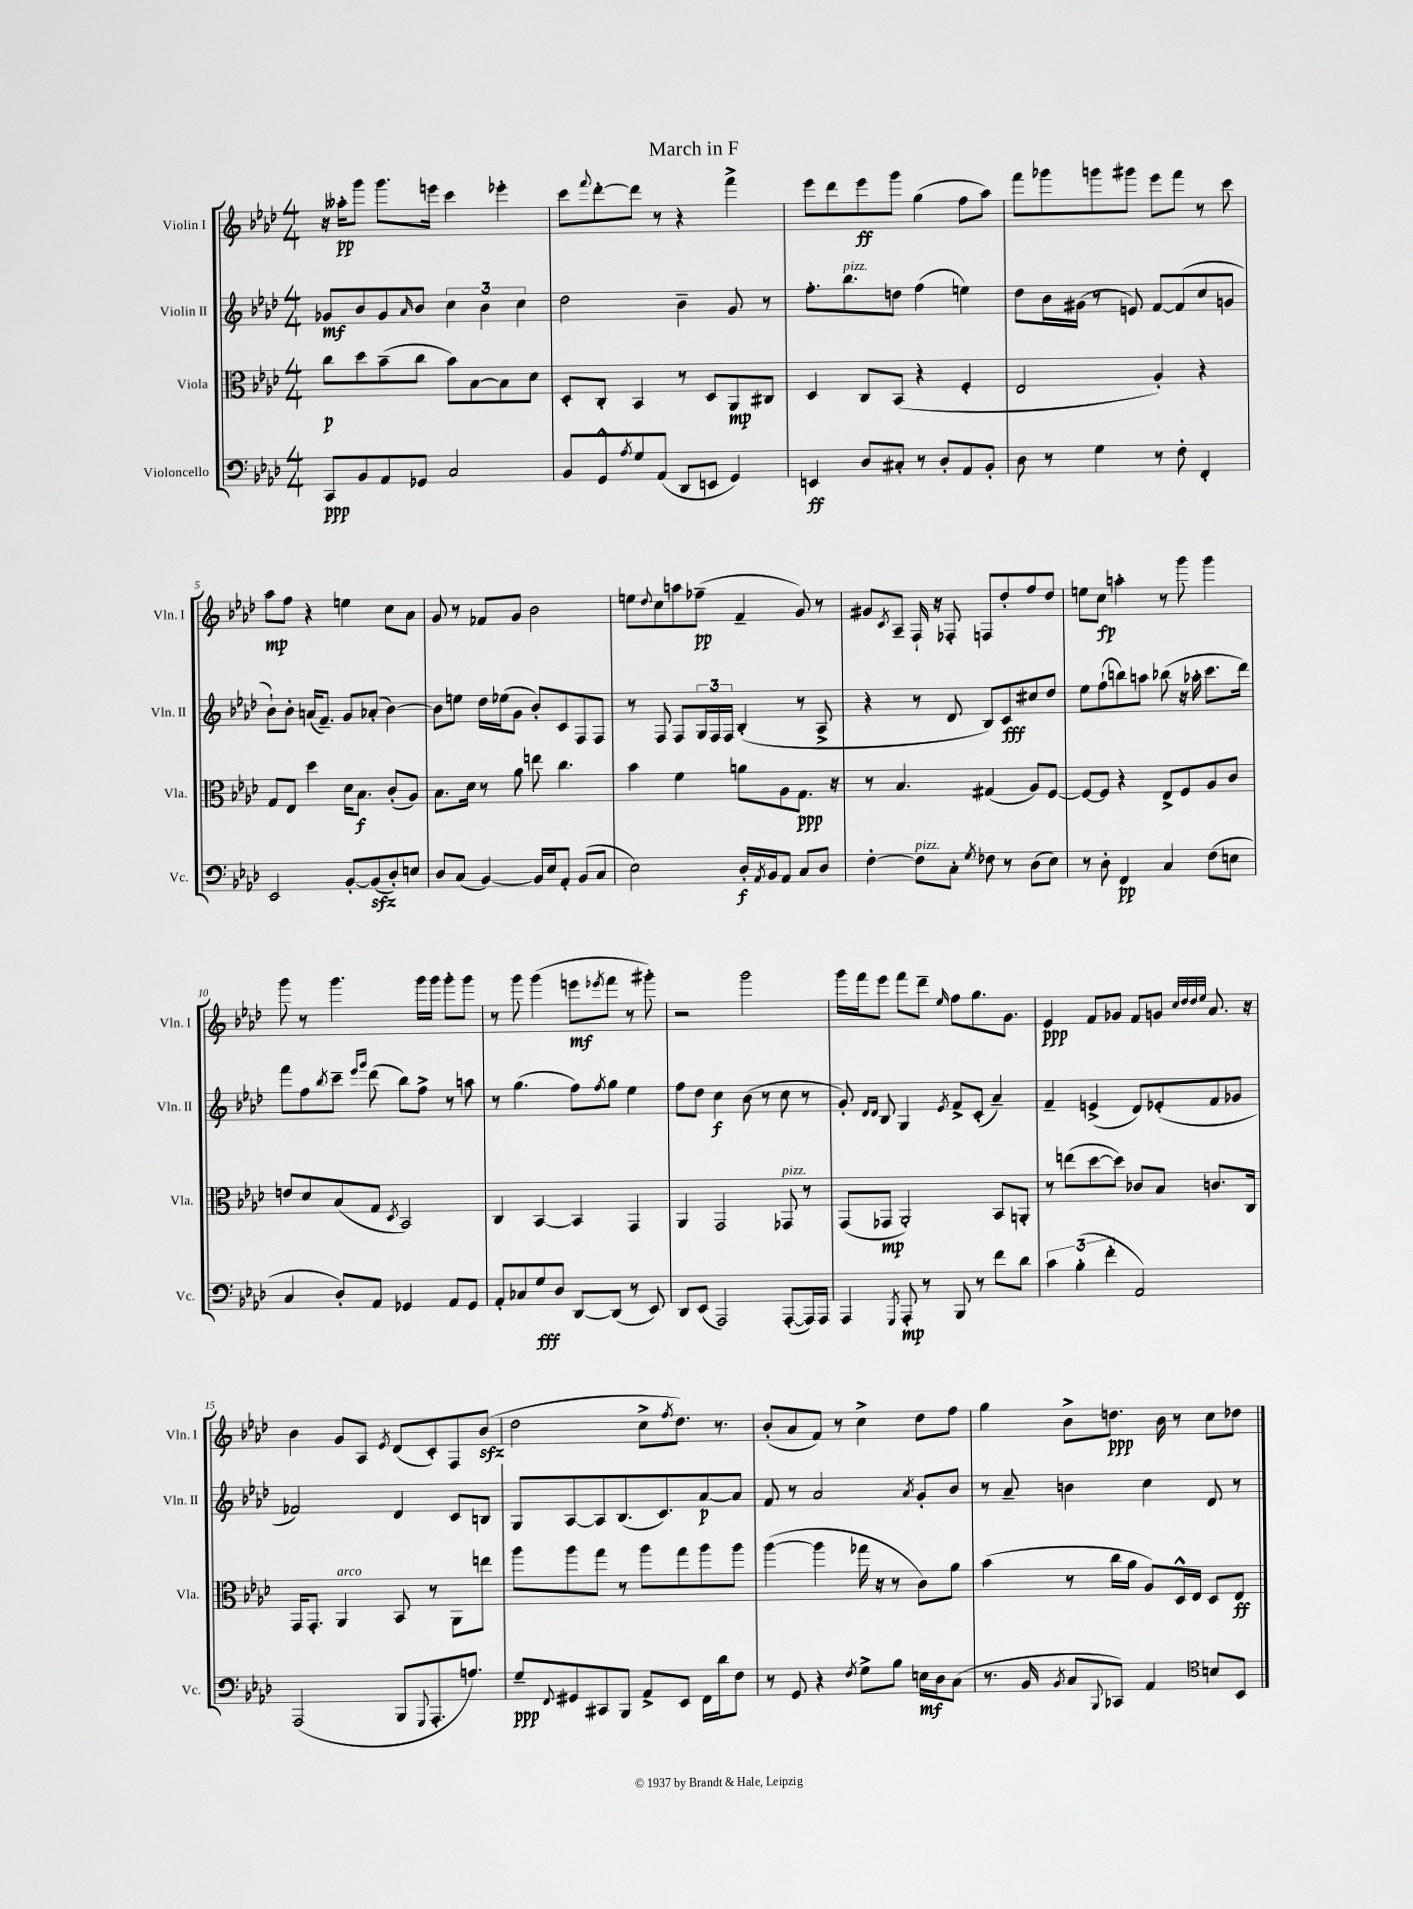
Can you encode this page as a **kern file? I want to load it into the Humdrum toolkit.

**kern	**kern	**kern	**kern
*staff4	*staff3	*staff2	*staff1
*clefF4	*clefC3	*clefG2	*clefG2
*k[b-e-a-d-]	*k[b-e-a-d-]	*k[b-e-a-d-]	*k[b-e-a-d-]
*M4/4	*M4/4	*M4/4	*M4/4
8CC	8cc	8g-	16r
.	.	.	16aa--'
8BB-	8dd-	8b-	8ggg
8AA-	(8b-~	8g-	8.ggg
.	.	16qqa-	.
8GG-	8cc	8b-	.
.	.	.	16eee
2C	8b-)	6cc	4ccc
.	[8B-	.	.
.	.	6b-	.
.	8B-]	.	4eee-'
.	.	6cc	.
.	8d-	.	.
=	=	=	=
8BB-	8D-'	2dd-	8ccc
.	.	.	8qqfff
8GG^^	8C'	.	[8ddd-'
8qA-	.	.	.
8G	4BB-	.	8ddd-]
(8AA-	.	.	8r
8DD-	8r	4b-~	4r
8EE	8D-	.	.
4GG)	8AA-	8g	4fff^
.	8C#	8r	.
=	=	=	=
4EE	4D-	8.ff'	8eee-
.	.	.	8ddd-
.	.	8.bb-	.
8D-	8C	.	8eee-
8C#'	(8BB-	8dd	8ggg
8r	4r	(4ff	(4gg
8D-'	.	.	.
8AA-	4F'	4ee)	8ff
8BB-'	.	.	8aa-)
=	=	=	=
8D-	2E-	8dd-	8fff
8r	.	16b-	8ggg-
.	.	(16g#	.
4G	.	8r	8ggg
.	.	8e)	8ggg#
8r	4A-')	[8f	8eee-
8F'	.	(8f]	8fff
4FF'	4r	8cc	8r
.	.	8g	8ccc
=	=	=	=
2EE-	8G	8b-`)	8aa-
.	8E-	8b-'	8ff
.	4dd-	(16a	4r
.	.	8.f~)	.
[8BB-'	16d-	8g	4ee
.	8.B-	.	.
(8BB-]	.	(8a-'	.
8D-')	(8c'	[4b-)	8cc
8E	8A-)	.	8a-
=	=	=	=
8D-	8.B-	8b-]	8g
(8C	.	8ee	8r
.	16d-	.	.
[4BB-)	8r	16dd-	8f-
.	.	(16ee-	.
.	8a-	8g	8g
16BB-]	8ee	8b-')	2b-
16E-	.	.	.
8AA-'	4.cc	8c	.
(8BB-	.	8F	.
8C	.	8F	.
=	=	=	=
2E-)	4b-	8r	8ee
.	.	.	8qqdd-
.	.	8F	8cc
.	4f	8F	8aa
.	.	24G	(8ff-~
.	.	24F	.
.	.	24F	.
16D-'	8a	(4B-'	4f~
8qAA-	.	.	.
16BB-	.	.	.
8AA-	8A-	.	.
8C	8.G	8r	8g)
8D-	.	8A-^	8r
.	16r	.	.
=	=	=	=
[4F'	8r	4r	8g#
.	.	.	8qc
.	4.B-	.	8A-~
8F]	.	8r	16F`
.	.	.	16r
8C'	.	8d-	8F-'
8qG	.	.	.
8F-	(4G#	8B-)	8F
8r	.	8c	8dd-'
(8D-	8A-)	8cc#	8ff
8E-)	[8F	8dd-	8dd-
=	=	=	=
8r	8F_	8ee-	8ee
8D-'	8F]	(8ff`	8cc
4FF	4r	8bb)	4aa'
.	.	8aa	.
4C	8E-^	(8bb-	8r
.	8F	16r	8ggg
.	.	16aa-'	.
(8F	8A-	8.ccc	4ggg
8E	8c	.	.
.	.	16ddd-)	.
=	=	=	=
4C	8e	8fff	8ggg
.	8d-	8ff	8r
.	.	8qbb-	.
8D-')	(8B-	8ccc~	4.ggg
.	.	16qqeee-	.
.	.	16qqggg	.
8AA-	8G	(8ddd-	.
.	8qD-	.	.
4GG-	2BB-)	8bb-)	.
.	.	8ff^	16ggg
.	.	.	16ggg
8AA-	.	8r	8ggg'
8GG-	.	8aa	8ggg
=	=	=	=
8AA-'	4C	8r	8r
8C-	.	(4.gg	8ggg
8G	[4BB-	.	(4ggg
8D-	.	.	.
[8DD-	4BB-]	8ff)	8eee
.	.	8qff	8qeee-
(8DD-]	.	8gg	8fff
8r	4GG	4ee-	8r
8EE-)	.	.	8ggg#')
=	=	=	=
8DD-	4AA-	8ff	2r
(8EE-	.	8dd-	.
2AAA-)	2GG	4cc	.
.	.	(8b-	2ggg
.	.	8r	.
([8AAA-'	8GG-	8cc	.
16AAA-])	8r	8r	.
16AAA-	.	.	.
=	=	=	=
4AAA-	(8GG	8g')	16ggg
.	.	.	16fff
.	.	16qqd-	.
.	.	16qqd-	.
.	8GG-	8B-	8eee-
8qGGG	.	.	.
8AAA-'	2AA-')	4G	8fff
8r	.	.	8ddd-~
.	.	8qe-	16qqee-
8BBB-	.	8f^	8ff
8r	.	(8c'	8.gg
8f	8BB-	4a-~)	.
.	.	.	8.g
8d-	8AA'	.	.
=	=	=	=
6c	8r	4f~	4e-
.	(8ee	.	.
(6B-'	.	.	.
.	[8dd-	(4e^	8f
6f'	.	.	.
.	8dd-])	.	8g-
2AA-)	8c-	8d-)	8f
.	8B-	(8e-'	8g
.	.	.	32qqcc
.	.	.	32qqdd-
.	.	.	32qqdd-
.	.	.	32qqee-
.	8.c	8f	8.a-
.	.	8g-	.
.	16C	.	16r
=	=	=	=
(2AAA-	16GG	2f-)	4b-
.	8.GG'	.	.
.	4AA-	.	8g
.	.	.	8A-
.	.	.	8qe-
8BBB-	8BB-	4d-	(8d-
8qqGGG	.	.	.
8.AAA-'	8r	.	8c')
.	8AA-	8c	8F
8.A)	.	.	.
.	8ee	8B	(8b-
=	=	=	=
8G~	8aa-	8G	2dd-
8qqFF	.	.	.
8GG#	8aa-	[8A-	.
8CC#	8gg	8A-]	.
8BBB-	8r	(8.B-	.
8AA-^	8aa-	.	8cc^
.	.	8.c)	.
.	.	.	8qff
8EE-	8gg	.	8.dd-)
16FF	8aa-	[8a-	.
16d-	.	.	8.r
8F	8aa-	8a-]	.
=	=	=	=
8r	([4aa-	8f	(8b-'
8GG	.	8r	8a-
4r	4aa-]	2a-	8f)
.	.	.	8r
8qF	.	.	.
8G^	16gg-	.	4cc^
.	16r	.	.
8B-	8r	.	.
.	.	8qa-	.
16E	8c)	8g'	8dd-
16D-	.	.	.
(8C	8a-	8b-	8ff
=	=	=	=
8.r	(4b-	8r	4gg
.	.	8a-~	.
16BB-	.	.	.
8qBB-	.	.	.
8C	8r	4b	8b-^
8qqBBB-	.	.	.
8CC-)	16cc	.	8.dd
.	16a-	.	.
4AA-	8A-)	4cc	.
.	.	.	16b-
.	16D-^^	.	8r
.	16E-	.	.
*clefC4	*	*	*
8B	8D-	8d-	8cc
8BB-	8E-	8r	8dd-
==	==	==	==
*-	*-	*-	*-
